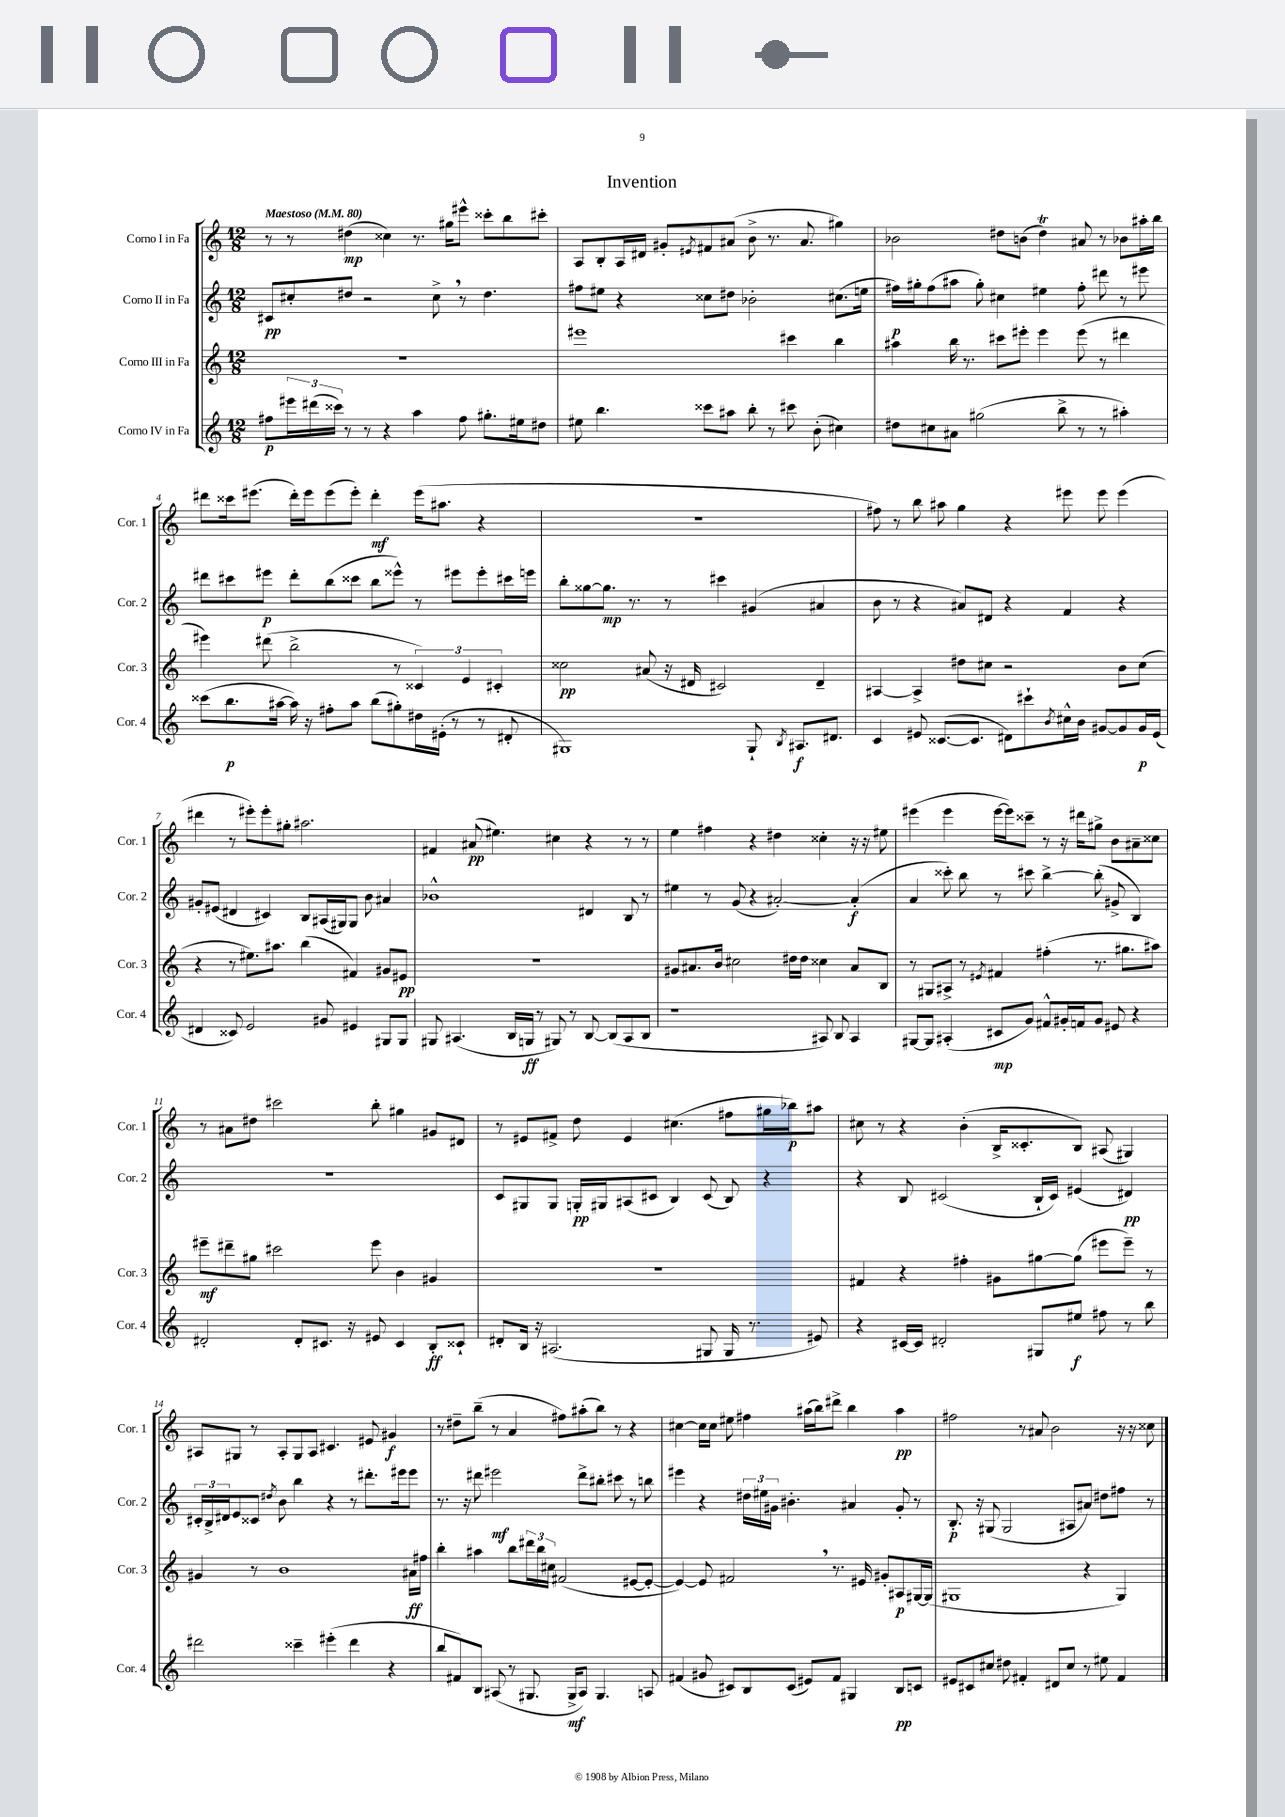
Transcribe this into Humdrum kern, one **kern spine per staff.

**kern	**dynam	**kern	**dynam	**kern	**dynam	**kern	**dynam
*part4	*part4	*part3	*part3	*part2	*part2	*part1	*part1
*staff4	*staff4	*staff3	*staff3	*staff2	*staff2	*staff1	*staff1
*I"Corno IV in Fa	*	*I"Corno III in Fa	*	*I"Corno II in Fa	*	*I"Corno I in Fa	*
*I'Cor. 4	*	*I'Cor. 3	*	*I'Cor. 2	*	*I'Cor. 1	*
*clefG2	*	*clefG2	*	*clefG2	*	*clefG2	*
*k[]	*	*k[]	*	*k[]	*	*k[]	*
*M12/8	*	*M12/8	*	*M12/8	*	*M12/8	*
*MM80	*	*MM80	*	*MM80	*	*MM80	*
=1	=1	=1	=1	=1	=1	=1	=1
!	!	!	!	!	!	!LO:TX:a:B:t=Maestoso	!
8ff#X\L	p	1.r	.	8c#X/L	pp	8r	.
24eee#X\L	.	.	.	8cc#X'/	.	8r	.
(24ddd#X\	.	.	.	.	.	.	.
24ccc##X\JJ)	.	.	.	.	.	.	.
8r	.	.	.	8dd#X/J	.	(4dd#X\	mp
8r	.	.	.	2r	.	.	.
4r	.	.	.	.	.	4cc##X\)	.
4aa\	.	.	.	.	.	8.r	.
.	.	.	.	8cc#^,\	.	.	.
.	.	.	.	.	.	16gg#X\KL	.
8ff#\	.	.	.	8r	.	8eee#X^^\J	.
8.gg#X'\L	.	.	.	4.dd#\	.	8ccc##X'\L	.
.	.	.	.	.	.	8bb\	.
16ee#X\k	.	.	.	.	.	.	.
8dd#X\J	.	.	.	.	.	8ccc#X'\J	.
=2	=2	=2	=2	=2	=2	=2	=2
8ee#X\	.	1eee#X	.	8ff#X\L	.	8A/L	.
4.bb\	.	.	.	8ee#X\J	.	8B'/	.
.	.	.	.	4r	.	16A/L	.
.	.	.	.	.	.	16d#X/JJ	.
.	.	.	.	.	.	8g#X'/L	.
.	.	.	.	.	.	8qe#X/	.
8ccc##X\L	.	.	.	8cc##X\L	.	8f#X/	.
8aa#X\J	.	.	.	8dd#X\J	.	(8a#X/J	.
8bb'\	.	.	.	2b-X'\	.	8b^\	.
8r	.	.	.	.	.	8.r	.
8ccc#X\	.	4ccc#X\	.	.	.	.	.
.	.	.	.	.	.	8.a#/	.
(8b'\	.	.	.	.	.	.	.
4cc#X\)	.	4bb\	.	(8.cc#X\L	.	4gg#X\)	.
.	.	.	.	16een\Jk	.	.	.
=3	=3	=3	=3	=3	=3	=3	=3
8dd#X\L	.	4aa#X\	.	16ff#X\LL)	p	2b-X\	.
.	.	.	.	16gg#X'\J	.	.	.
8cc#X\	.	.	.	(8ff#\	.	.	.
8a#X\J	.	16bb\	.	8aa#X\J	.	.	.
.	.	8.r	.	.	.	.	.
(2gg#X\	.	.	.	8gg#'\)	.	.	.
.	.	8ccc#X\L	.	4cc#X\	.	8dd#X\L	.
.	.	8eee#X'\J	.	.	.	(8bn\J	.
.	.	4eee#\	.	4ee#X\	.	4dd#t\)	.
8bb^\	.	.	.	.	.	.	.
8r	.	(8eee#\	.	8ff#'\	.	8a#X/	.
8r	.	8r	.	8ddd#X\	.	8r	.
4aa#X'\)	.	4ddd#X\	.	8r	.	8b-X\L	.
.	.	.	.	8eee#X\	.	16aa#X'\L	.
.	.	.	.	.	.	16bb\JJ	.
!!LO:LB:g=z
=4	=4	=4	=4	=4	=4	=4	=4
(8ccc##X\L	.	4eee#X\)	.	8ddd#X\L	.	8ddd#X\L	.
8.bb\	p	.	.	8ccc#X\	.	16ccc##X\k	.
.	.	.	.	.	.	(8.eee#X\J	.
.	.	(8ddd#X\	.	8eee#X\J	p	.	.
[16aa#X\Jk	.	.	.	.	.	.	.
16aa#\])	.	2bb^\	.	8ddd#'\L	.	16ddd#'\LL)	.
16r	.	.	.	.	.	16eee#\J	.
8ff#X'\L	.	.	.	(8bb\	.	(8eee#\	.
8aa#\J	.	.	.	8ccc##X\J	.	8eee#'\J)	.
(8bb\L	.	.	.	8bb\L	.	4ddd#'\	mf
8gg#X'\)	.	8r	.	8eee##X^^\J)	.	.	.
16dd#X\L	.	6c##X/)	.	8r	.	(16eee#\KL	.
(16e#X'\JJ	.	.	.	.	.	8.aa#X\J	.
8r	.	.	.	8eee#X\L	.	.	.
.	.	6e/	.	.	.	.	.
8r	.	.	.	8eee#'\	.	4r	.
.	.	6c#X'/	.	.	.	.	.
8d#X'/	.	.	.	16ccc#X\L	.	.	.
.	.	.	.	16eeen\JJ	.	.	.
=5	=5	=5	=5	=5	=5	=5	=5
1G#X)	.	2cc##X\	pp	8bb'\L	.	1.r	.
.	.	.	.	[8gg##X\	.	.	.
.	.	.	.	8.gg##\J]	mp	.	.
.	.	.	.	8.r	.	.	.
.	.	(8a#X/	.	.	.	.	.
.	.	16r	.	8r	.	.	.
.	.	16d#X/	.	.	.	.	.
.	.	2c#X/)	.	4ccc#X\	.	.	.
8G#`/	.	.	.	(4g#X/	.	.	.
8qB/	.	.	.	.	.	.	.
8.A#X/L	f	.	.	.	.	.	.
.	.	4d#~/	.	4a#X/	.	.	.
8.d#X/J	.	.	.	.	.	.	.
=6	=6	=6	=6	=6	=6	=6	=6
4c/	.	[4A#X/	.	8b\	.	8ff#X\)	.
.	.	.	.	8r	.	8r	.
8e#X/	.	4A#^/]	.	4r	.	8bb\	.
([8.c##X/L	.	.	.	.	.	8aa#X\	.
.	.	8dd#X\L	.	8a#X/L)	.	4gg\	.
8.c##/J]	.	.	.	.	.	.	.
.	.	8cc#X\J	.	8d#X/J	.	.	.
8d#X\L)	.	2r	.	4r	.	4r	.
8ccc#X`\	.	.	.	.	.	.	.
8qb/	.	.	.	.	.	.	.
16cc#X^^\L	.	.	.	4f/	.	8eee#X\	.
16b\JJ	.	.	.	.	.	.	.
[8g#X/L	.	.	.	.	.	8eee#\	.
8g#/]	.	8b\L	.	4r	.	(4eee#\	.
16g#/L	p	(8cc#\J	.	.	.	.	.
(16e#/JJ	.	.	.	.	.	.	.
!!LO:LB:g=z
=7	=7	=7	=7	=7	=7	=7	=7
4d#X/	.	4r	.	8g#X'/L	.	4ddd#X\	.
.	.	.	.	(8e#X/J	.	.	.
8c##X/)	.	8r	.	4d#X/	.	8r	.
2e/	.	8.ee#X\L)	.	.	.	8eee#X'\L)	.
.	.	.	.	4c#X/)	.	8eee#'\	.
.	.	8.aa#X\J	.	.	.	.	.
.	.	.	.	.	.	8gg#X'\J	.
.	.	(4bb\	.	8B/L	.	2.aa#X\	.
8g#X/	.	.	.	(16A#X/L	.	.	.
.	.	.	.	16G#X/J)	.	.	.
4e#X/	.	4f#X/)	.	8G#/J	.	.	.
.	.	.	.	8b\	.	.	.
8G#X/L	.	8g#X/L	.	4a#X/	.	.	.
8G#/J	.	8e#X/J	pp	.	.	.	.
=8	=8	=8	=8	=8	=8	=8	=8
8G#X/	.	1.r	.	1b-X^^	.	4f#X/	.
(4.A#X/	.	.	.	.	.	.	.
.	.	.	.	.	.	(8a#X/	pp
.	.	.	.	.	.	4.ee#X\)	.
16B/LL	.	.	.	.	.	.	.
16Gn/JJ	ff	.	.	.	.	.	.
8r	.	.	.	.	.	.	.
8G#X/)	.	.	.	.	.	4cc#X\	.
8r	.	.	.	.	.	.	.
[8B/	.	.	.	4d#X/	.	4r	.
(8B/L]	.	.	.	.	.	.	.
8A#/	.	.	.	8B/	.	8r	.
8B/J	.	.	.	8r	.	8r	.
=9	=9	=9	=9	=9	=9	=9	=9
1r	.	8g#X/L	.	4ee#X\	.	4ee\	.
.	.	8.a#X/	.	.	.	.	.
.	.	.	.	8r	.	4ff#X\	.
.	.	16b/Jk	.	.	.	.	.
.	.	2cc#X\	.	(8g/	.	.	.
.	.	.	.	4r	.	4r	.
.	.	.	.	[2a#X'/)	.	4dd#X\	.
.	.	16dd#X\LL	.	.	.	.	.
.	.	16dd#\JJ	.	.	.	.	.
8A#X/)	.	4cc##X\	.	.	.	4cc##X'\	.
8B/	.	.	.	.	.	.	.
4A#/	.	8a#/L	.	(4a#'/]	f	16r	.
.	.	.	.	.	.	16r	.
.	.	8B/J	.	.	.	8ee#X\	.
=10	=10	=10	=10	=10	=10	=10	=10
[8G#X/L	.	8r	.	4a/	.	(4eee#X\	.
8G#/J]	.	8G#X/L	.	.	.	.	.
(4A#X'/	.	8A#X^/J	.	8ccc##X'\)	.	4eee#\	.
.	.	8r	.	8bb\	.	.	.
.	.	8qe#X/	.	.	.	.	.
8c#X/L	mp	4f#X/	.	8r	.	[16eee#\LL	.
.	.	.	.	.	.	16eee#\J])	.
8g/J)	.	.	.	8ccc#X\	.	8ccc##X~\J	.
8f#X^^/L	.	(4ff#X'\	.	[4bb^\	.	8r	.
16g#X'/L	.	.	.	.	.	16r	.
16fn/J	.	.	.	.	.	16ddd#X\KL	.
8g#/J	.	8.r	.	(8bb'\]	.	8gg#X^\J	.
8e#X/	.	.	.	8g#X^/	.	8b\L	.
.	.	8.gg#X\L	.	.	.	.	.
4r	.	.	.	4B/)	.	8a#X~\	.
.	.	8aa#X\J)	.	.	.	8cc##X\J	.
!!LO:LB:g=z
=11	=11	=11	=11	=11	=11	=11	=11
2d#X'/	.	8eee#X~\L	mf	1.r	.	8r	.
.	.	8ddd#X~\	.	.	.	8a#X\L	.
.	.	8gg#X\J	.	.	.	8dd#X\J	.
.	.	2ccc#X\	.	.	.	2ccc#X\	.
8d#'/L	.	.	.	.	.	.	.
8.c#X/J	.	.	.	.	.	.	.
16r	.	.	.	.	.	.	.
8e#X/	.	8eee#\	.	.	.	8bb'\	.
4c#/	.	4b\	.	.	.	4gg#X\	.
8B'/L	ff	4g#X/	.	.	.	8g#X/L	.
8c##X`/J	.	.	.	.	.	8d#X/J	.
=12	=12	=12	=12	=12	=12	=12	=12
8d#X'/L	.	1.r	.	8c/L	.	8r	.
16B/Jk	.	.	.	8G#X/	.	8e#X/L	.
16r	.	.	.	.	.	.	.
(2.A#X/	.	.	.	8G#/J	.	8f#X^/J	.
.	.	.	.	16Gn'/LL	pp	8dd\	.
.	.	.	.	16G#X/J	.	.	.
.	.	.	.	(8A#X/	.	4e#/	.
.	.	.	.	8c#X/J	.	.	.
.	.	.	.	4B/)	.	(4.cc#X\	.
8G#X/	.	.	.	(8c#/	.	.	.
16G#/	.	.	.	8B/)	.	8ff#X\L	.
8.r	.	.	.	.	.	.	.
.	.	.	.	4r	.	16gg#X\L	.
.	.	.	.	.	.	16bb-X\J)	p
8e#X/)	.	.	.	.	.	8aa#X\J	.
=13	=13	=13	=13	=13	=13	=13	=13
4r	.	4f#X/	.	4r	.	8cc#X\	.
.	.	.	.	.	.	8r	.
[16c#X/LL	.	4r	.	8B/	.	4r	.
16c#/JJ]	.	.	.	.	.	.	.
2d#X'/	.	.	.	(2c#X/	.	.	.
.	.	4ff#X'\	.	.	.	(4b'\	.
.	.	8g#X\L	.	.	.	16B^/KL	.
.	.	.	.	.	.	8.c##X'/	.
8G#X/L	.	[8gg#X\	.	16B`/LL	.	.	.
.	.	.	.	16c#/JJ)	.	.	.
8ee#X/J	f	(8gg#\J]	.	(4e#X/	.	8B/J)	.
8ff#X\	.	8eee#X\L	.	.	.	(8A#X/	.
8r	.	8eee#~\J)	.	4d#X/)	pp	4G#X/)	.
8bb\	.	8r	.	.	.	.	.
!!LO:LB:g=z
=14	=14	=14	=14	=14	=14	=14	=14
2ddd#X\	.	4g#X/	.	24c#X'/LL	.	8A#X/L	.
.	.	.	.	24B^/	.	.	.
.	.	.	.	24d#X/J	.	.	.
.	.	.	.	8e/	.	8G#X/J	.
.	.	8r	.	8c##X/J	.	8r	.
.	.	.	.	8qdd#X/	.	.	.
.	.	1b	.	8b\	.	8A#'/L	.
4ccc##X~\	.	.	.	4bb\	.	8G#/	.
.	.	.	.	.	.	8A#/J	.
(4eee#X'\	.	.	.	4r	.	4.c#X/	.
4ddd#\	.	.	.	8r	.	.	.
.	.	.	.	8.ddd#X'\L	.	8e#X/	.
4r	.	.	.	.	.	4g#X/	f
.	.	.	.	16eee#X\k	.	.	.
.	.	16a#X\LL	ff	8eee#\J	.	.	.
.	.	16ff#X\JJ	.	.	.	.	.
=15	=15	=15	=15	=15	=15	=15	=15
8bb/L	.	4bb'\	.	8.r	.	8r	.
8f#X/)	.	.	.	.	.	8dd#X~\L	.
.	.	.	.	16r	.	.	.
8B/J	.	4aa#X\	.	8ddd#X\	.	(8bb~\J	.
(8A#X/	.	.	.	2eee#X\	mf	8r	.
8r	.	8bb\L	.	.	.	4a/	.
8.G#X/	.	24ddd#X\L	.	.	.	.	.
.	.	24bb\	.	.	.	.	.
.	.	24cc#X\JJ	.	.	.	.	.
.	.	(2f#X/	.	.	.	8ff#X\L)	.
16G#^/KL	mf	.	.	.	.	.	.
8A#/J)	.	.	.	8ddd#^\L	.	(8aa#X'\	.
4.G#/	.	.	.	8bb#X'\J	.	8bb\J)	.
.	.	.	.	8ccc#X\	.	8r	.
.	.	[8e#X/L	.	8r	.	4r	.
8An/	.	8e#'/J_	.	8bbn\	.	.	.
=16	=16	=16	=16	=16	=16	=16	=16
(4f#X/	.	4e#/_)	.	4eee#X\	.	[4cc#X\	.
8g#X/	.	8e#/]	.	4r	.	16cc#\LL]	.
.	.	.	.	.	.	16cc#\JJ	.
8c#X/L)	.	2f#X,/	.	.	.	8ee#X\	.
8B/	.	.	.	24dd#X\LL	.	4ff#X\	.
.	.	.	.	24ee#X\	.	.	.
.	.	.	.	24g#X\JJ	.	.	.
(8c#/J	.	.	.	4.b#X'\	.	.	.
8e#X/L)	.	.	.	.	.	(16aa#X\LL	.
.	.	.	.	.	.	16bb\J)	.
8f#/J	.	8.r	.	.	.	8ddd#X^\J	.
4G#X/	.	.	.	4a#X/	.	4bb\	.
.	.	16e#X/	.	.	.	.	.
.	.	8g#X'/L	.	.	.	.	.
8B/L	pp	8A#X/	p	8g#'/	.	4aa#\	pp
8cn/J	.	[16G#X/L	.	8r	.	.	.
.	.	(16G#/JJ]	.	.	.	.	.
=17	=17	=17	=17	=17	=17	=17	=17
8e#X/L	.	1G#X	.	8.B'/	p	2ff#X\	.
8c#X/	.	.	.	.	.	.	.
.	.	.	.	16r	.	.	.
8cc#X/J	.	.	.	(8G#X/	.	.	.
8dd#X\	.	.	.	2G#/	.	.	.
4f#X'/	.	.	.	.	.	8r	.
.	.	.	.	.	.	8a#X/	.
8d#X/L	.	.	.	.	.	2b\	.
8cc#/J	.	.	.	8A#X/L	.	.	.
8r	.	4r	.	8a#X/J)	.	.	.
8ee#X\	.	.	.	8dd#X\L	.	.	.
4f#/	.	4G#/)	.	8ff#X\J	.	16r	.
.	.	.	.	.	.	16r	.
.	.	.	.	8r	.	8cc##X\	.
==	==	==	==	==	==	==	==
*-	*-	*-	*-	*-	*-	*-	*-
